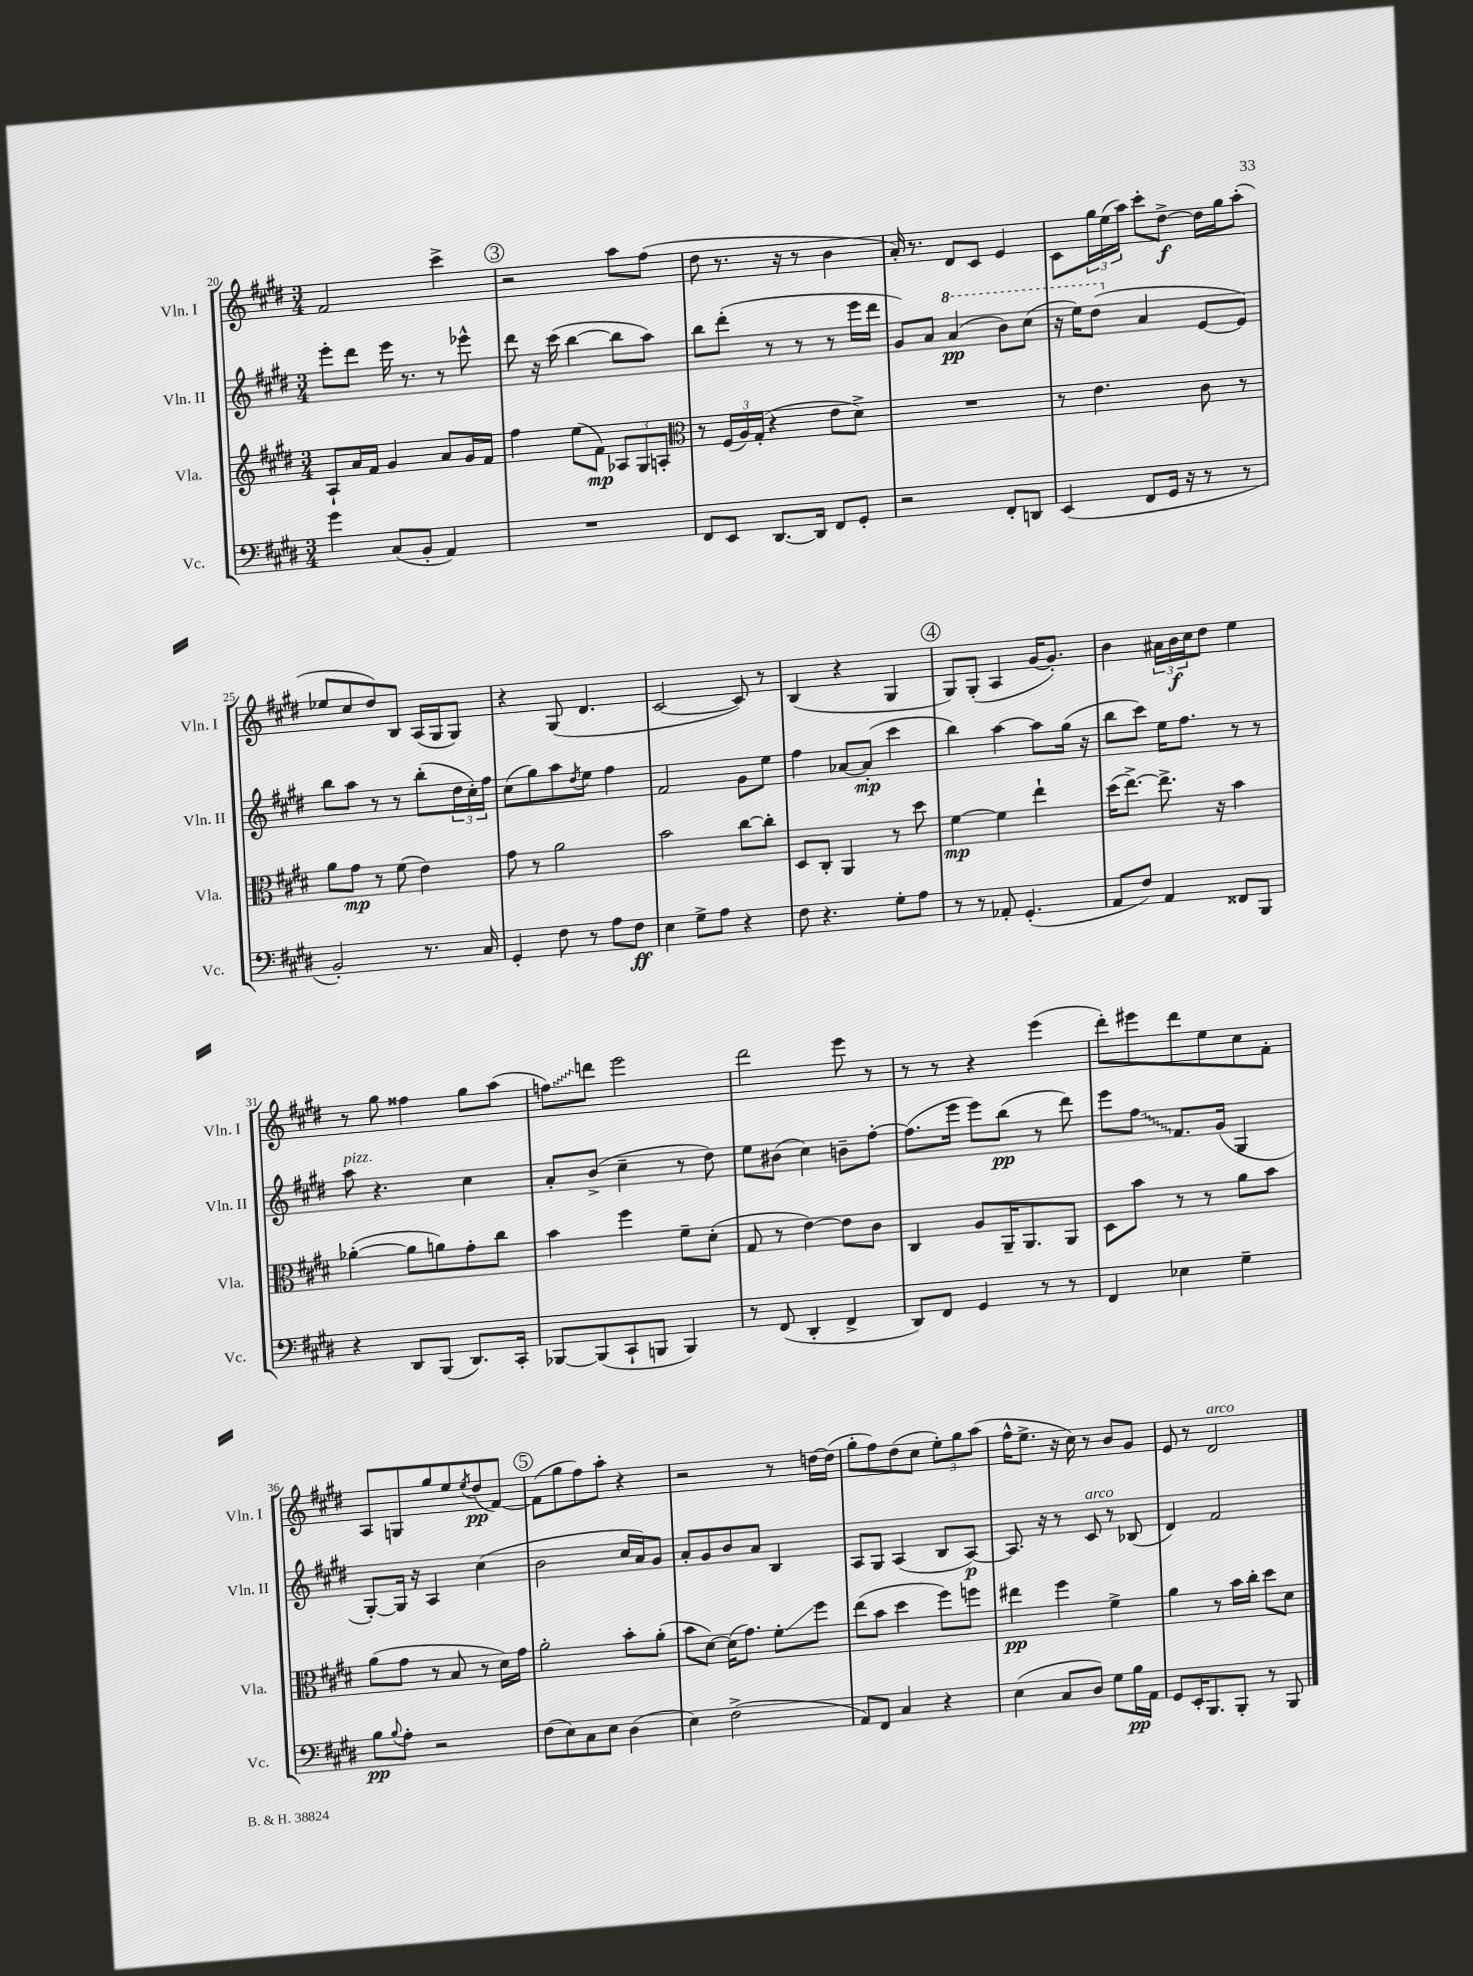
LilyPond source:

<<
\new StaffGroup <<
\new Staff = "s0" \with { instrumentName = "Vln. I" shortInstrumentName = "Vln. I" } {
    \clef treble \key e \major \numericTimeSignature \time 3/4
    fis'2 cis'''4-> |
    \mark \markup { \circle "3" } r2 a''8 fis''8( |
    dis''8 r8. r16 r8 b'4 |
    a'16-.) r8. dis'8 cis'8 e'4 |
    cis'8 \tuplet 3/2 { gis''16 e''16( a''16) } cis'''8-. dis''8~->\f dis''16 gis''16 a''8-.( |
    ees''8 cis''8 dis''8) b8 a16( gis16 gis8) |
    r4 gis8( dis'4. |
    cis'2~ cis'8) r8 |
    b4( r4 gis4 |
    \mark \markup { \circle "4" } gis8) gis8-.( a4 gis'16~ gis'8.-.) |
    b'4 \tuplet 3/2 { ais'16 b'16\f cis''16 } dis''8 e''4 |
    r8 gis''8 fisis''4 gis''8 a''8( |
    \once \override Glissando.style = #'zigzag f''8\glissando) d'''8 e'''2 |
    dis'''2 e'''8 r8 |
    r8 r8 r4 e'''4( |
    dis'''8-.) eis'''8 dis'''8 e''8 cis''8 fis'8-. |
    a8 g8 gis''8 e''8 \acciaccatura { e''8 } dis''8\pp( fis'8~) |
    \mark \markup { \circle "5" } fis'8( gis''8 fis''8) a''8-. r4 |
    r2 r8 d''16~ d''16( |
    gis''8-. fis''8) dis''8( cis''8 \tuplet 3/2 { e''8-.) gis''8 a''8( } |
    fis''16-^ e''8.-> r16 cis''16) r8 b'8 gis'8 |
    e'8 r8 dis'2^\markup { \italic "arco" } \bar "|." |
}
\new Staff = "s1" \with { instrumentName = "Vln. II" shortInstrumentName = "Vln. II" } {
    \clef treble \key e \major \numericTimeSignature \time 3/4
    e'''8-. dis'''8 e'''16 r8. r8 ees'''8-^ |
    \mark \markup { \circle "3" } dis'''8 r16 cis'''16( b''4~ b''8 a''8) |
    b''8 dis'''8-.( r8 r8 r8 e'''16 dis'''16 |
    gis'8) a'8 \ottava #1 a''4\pp( b''8) cis'''8( |
    r16 e'''16) dis'''8( \ottava #0 a'4 e'8~ e'8) |
    b''8 a''8 r8 r8 b''8-.( \tuplet 3/2 { dis''16 cis''16-.) fis''16 } |
    cis''8( gis''8) a''8 \acciaccatura { dis''8 } e''8 fis''4 |
    fis'2 gis'8 e''8 |
    fis''4 aes'8~ aes'8-.\mp( cis'''4 |
    \mark \markup { \circle "4" } b''4) a''4~ a''8 gis''16( r16 |
    b''8 cis'''8) e''16 fis''8. r8 r8 |
    a''8^\markup { \italic "pizz." } r4. cis''4 |
    a'8-. b'8->( cis''4-- r8 dis''8) |
    e''8 bis'8( cis''4) b'8-- fis''8~-. |
    fis''8.( e'''16 e'''8) b''8\pp( r8 dis'''8) |
    e'''8 \once \override Glissando.style = #'zigzag fis''8\glissando fis'8. gis'16( gis4 |
    gis8~-.) gis16 r16 a4 cis''4( |
    \mark \markup { \circle "5" } b'2 cis''16 a'16) gis'8 |
    a'8-. gis'8 b'8 a'8 b4 |
    a8 gis8 a4( b8 a8~\p) |
    a8. r16 r8 cis'8^\markup { \italic "arco" } r8 bes8( |
    dis'4) fis'2 \bar "|." |
}
\new Staff = "s2" \with { instrumentName = "Vla." shortInstrumentName = "Vla." } {
    \clef treble \key e \major \numericTimeSignature \time 3/4
    a8-! a'16 fis'16 gis'4 a'8 gis'16 fis'16 |
    \mark \markup { \circle "3" } fis''4 e''8( fis'8\mp) \tuplet 3/2 { aes8 gis8 a8-. } |
    \clef alto r8 \tuplet 3/2 { fis16( a16) gis16-.( } r4 e'8 dis'8->) |
    R2. |
    r8 e'4. cis'8 r8 |
    a'8 gis'8\mp r8 fis'8( e'4) |
    gis'8 r8 a'2 |
    b'2 cis''8~ cis''8-. |
    dis8 cis8-. a,4 r8 dis''8 |
    \mark \markup { \circle "4" } fis'4~\mp fis'4 e''4-! |
    dis''16( e''8.~->) e''8.-> r16 b'4 |
    aes'4~-.( aes'8 a'8) gis'8-. cis''8 |
    b'4 fis''4 fis'8-- dis'8-.( |
    gis8 r8 e'4~) e'8 cis'8 |
    cis4 a8 a,16-- a,8. a,8 |
    dis8 b'8 r8 r8 a'8 b'8 |
    a'8( gis'8 r8 b8 r8 dis'16) gis'16 |
    \mark \markup { \circle "5" } a'2-. b'8-. a'8-.( |
    b'8 dis'8~) dis'16( gis'8.) fis'8-.\glissando fis''8 |
    e''8( b'8 dis''4 fis''8) f''8 |
    eis''4\pp fis''4 fis'4-> |
    a'4 r8 b'16 cis''16-. dis''8 dis'8 \bar "|." |
}
\new Staff = "s3" \with { instrumentName = "Vc." shortInstrumentName = "Vc." } {
    \clef bass \key e \major \numericTimeSignature \time 3/4
    gis'4 cis8( b,8-. a,4) |
    \mark \markup { \circle "3" } R2. |
    fis,8 e,8 dis,8.~ dis,16 fis,8 gis,8-. |
    r2 fis,8-. d,8 |
    e,4( fis,8 gis,16 r16 r8 r8 |
    b,2-.) r8. cis16 |
    gis,4-. fis8 r8 a8 fis8\ff |
    e4 gis8-> a8 r4 |
    fis8 r4. gis8-. a8 |
    \mark \markup { \circle "4" } r8 r8 aes,8-. gis,4.-.( |
    a,8 fis8) a,4 fisis,8 b,,8 |
    r4 dis,8 b,,8( dis,8.) cis,16-. |
    bes,,8~ bes,,8( cis,8-! b,,8 b,,4) |
    r8 fis,8( dis,4-. fis,4-> |
    dis,8) fis,8 gis,4 r8 r8 |
    fis,4 ees4 gis4-- |
    b8\pp \appoggiatura { b8 } a8-. r2 |
    \mark \markup { \circle "5" } fis8( e8) cis8 e8 dis4( |
    e4) fis2->( |
    a,8) fis,8 cis4 r4 |
    e4( cis8 dis8) gis8 b16\pp a,16 |
    gis,8 e,16-. b,,8. b,,8-. r8 b,,8 \bar "|." |
}
>>
>>
\layout { \context { \Score currentBarNumber = #20 } }
